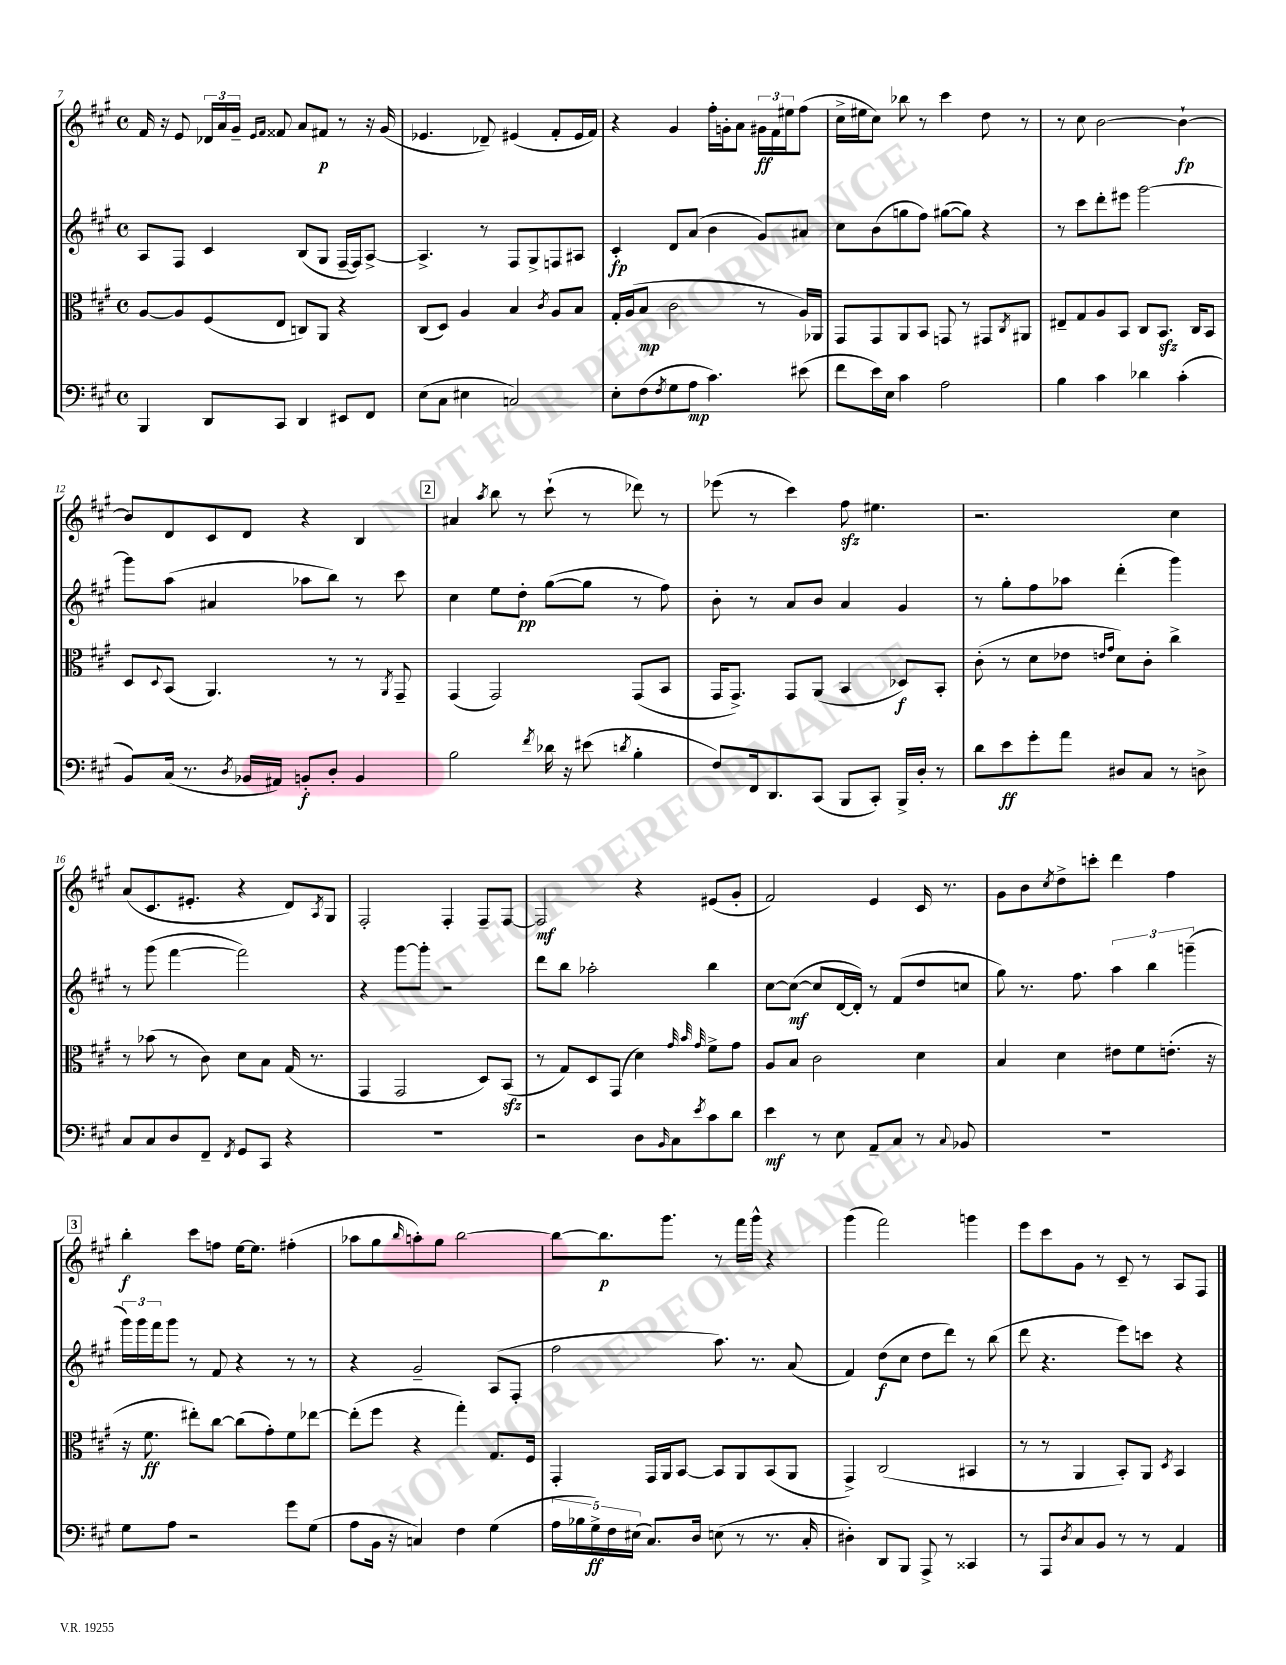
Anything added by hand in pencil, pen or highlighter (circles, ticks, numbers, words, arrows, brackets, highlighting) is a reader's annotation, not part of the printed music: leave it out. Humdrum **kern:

**kern	**kern	**kern	**kern
*staff4	*staff3	*staff2	*staff1
*clefF4	*clefC3	*clefG2	*clefG2
*k[f#c#g#]	*k[f#c#g#]	*k[f#c#g#]	*k[f#c#g#]
*M4/4	*M4/4	*M4/4	*M4/4
*met(c)	*met(c)	*met(c)	*met(c)
4BBB/	[8A/L	8A/L	16f#/
.	.	.	16r
.	8A/]	8F#/J	8e/
8DD/L	(8F#/	4c#/	24d-/LL
.	.	.	24a/
.	.	.	24g#~/JJ
.	.	.	16qqe/LL
.	.	.	16qqf#/JJ
8CC#/J	8E/J	.	8f##/
4DD/	8C/L)	(8B/L	8a/L
.	8AA/J	8G#/J	8f#/J
8EE#/L	4r	[16F#~/LL	8r
.	.	16F#/]J)	.
8FF#/J	.	[8A^/J	16r
.	.	.	(16g#/
=	=	=	=
(8E\L	(8C#/L	4.A^/]	4.e-/
8C#\J	8D/J)	.	.
4E#\	4A/	.	.
.	.	8r	8d-~/)
2C/)	4B/	8F#/L	(4e#/
.	.	8G#^/	.
.	8qc#/	.	.
.	8A/L	8F/	8f#'/L
.	8B/J	8A#/J	16e#/L
.	.	.	16f#/JJ)
=	=	=	=
8E'\L	16G#'/LL	4c#'/	4r
.	(16A/J	.	.
(8F#\	8B/J	.	.
8qF#/	.	.	.
8G#\	2c#\	8d/L	4g#/
8A\J	.	(8a/J	.
4.c#\)	.	4b\	16ff#'\LL
.	.	.	16g'\J
.	.	.	8a\J
.	8r	8g#/L)	24g#\LL
.	.	.	24f#\
.	.	.	24ee#\J
(8e#\	16A/LL)	8a#/J	(8ff#\J
.	16AA-/JJ	.	.
=	=	=	=
8f#\L	8GG#/L	8cc#\L	16cc#^\LL
.	.	.	16ee#\J
16e\L)	8GG#/	(8b\	8cc#\J)
16E\JJ	.	.	.
4c#\	8AA/	8gg\	8bb-\
.	8BB/J	8ff#\J)	8r
2A\	8GG/	([8gg#\L	4ccc#\
.	8r	8gg#\]J)	.
.	8GG#/L	4r	8dd\
.	8qC#/	.	.
.	8AA#/J	.	8r
=	=	=	=
4B\	8E#~/L	8r	8r
.	8G#/	8ccc#\L	8cc#\
4c#\	8A/	8ddd'\	[2b\
.	8BB/J	8eee#\J	.
4d-\	8C#/L	[2ggg#\	.
.	8.BB/J	.	.
(4c#'\	.	.	4b`\_
.	16C#/LK	.	.
.	8BB/J	.	.
=	=	=	=
8BB/L)	8D/L	8ggg#\]L	8b/]L
.	8qqD/	.	.
(16C#/Jk	(8BB/J	(8aa\J	8d/
8.r	.	.	.
.	4.AA/)	4a#/	8c#/
8qD/	.	.	.
16BB-/LL	.	.	8d/J
16AA#/JJ)	.	.	.
8BB'/L	.	8aa-\L	4r
8D'/J	8r	8bb\J)	.
4BB/	8r	8r	4B/
.	8qAA/	.	.
.	8GG#~/	8ccc#\	.
=	=	=	=
2B\	(4GG#/	4cc#\	4a#/
.	.	.	8qaa/
.	2GG#/)	8ee\L	8bb\
.	.	8dd'\J	8r
8qf#/	.	.	.
16d-\	.	([8gg#\L	(8ccc#`\
16r	.	.	.
(8e#\	.	8gg#\]J	8r
8qd/	.	.	.
4B'\	(8GG#/L	8r	8ddd-\)
.	8BB/J	8ff#\)	8r
=	=	=	=
8F#/L)	16GG#/LK	8b'\	(8eee-\
.	8.GG#^/J)	.	.
16FF#/k	.	8r	8r
8.DD/	.	.	.
.	8GG#/L	8a/L	4ccc#\)
(8CC#/J	(8AA/J	8b/J	.
8BBB/L	4BB/	4a/	8ff#\
8CC#'/J)	.	.	4.ee#\
16BBB^/LL	8D-/L)	4g#/	.
16D'/JJ	.	.	.
8r	8BB'/J	.	.
=	=	=	=
8d\L	(8c#'\	8r	2.r
8e\	8r	8gg#'\L	.
8g#'\	8d\L	8ff#\	.
8a\J	8e-\J	8aa-\J	.
.	16qqe/LL	.	.
.	16qqg#/JJ	.	.
8D#/L	8d\L)	(4ddd'\	.
8C#/J	8c#'\J	.	.
8r	4cc#^\	4ggg#\)	4cc#\
8D^\	.	.	.
=	=	=	=
8C#/L	8r	8r	(8a/L
8C#/	(8b-\	(8ggg#\	8.c#/
8D/	8r	[4fff#\	.
.	.	.	8.e#'/J
8FF#~/J	8c#\)	.	.
8qFF#/	.	.	.
8GG#/L	8d\L	2fff#\])	4r
8CC#/J	8B\J	.	.
4r	(16G#/	.	8d/L)
.	8.r	.	.
.	.	.	8qA/
.	.	.	8G#/J
=	=	=	=
1r	4GG#/	4r	2F#'/
.	2GG#/	[8ggg#\L	.
.	.	8ggg#'\]J	.
.	.	2r	4F#'/
.	8D/L)	.	8F#~/L
.	(8BB/J	.	[8F#/J
=	=	=	=
2r	8r	8ddd\L	2F#/]
.	8G#/L)	8bb\J	.
.	8D/	2aa-'\	.
.	(8GG#/J	.	.
8D\L	4d\)	.	4r
16qqBB/	.	.	.
8C#\	.	.	.
.	32qqg#/	.	.
.	32qqb/	.	.
8qe/	32qqg#/	.	.
8c#\	8f#^\L	4bb\	(8e#/L
8d\J	8g#\J	.	8g#'/J
=	=	=	=
4e\	8A/L	[8cc#\L	2f#/)
.	8B/J	(8cc#\_J	.
8r	2c#\	8cc#/]L	.
8E\	.	[16d/L	.
.	.	16d'/]JJ)	.
8AA~/L	.	8r	4e/
8C#/J	.	(8f#/L	.
8r	4d\	8dd/	16c#/
.	.	.	8.r
8qqC#/	.	.	.
8BB-/	.	8cc/J	.
=	=	=	=
1r	4B/	8gg#\)	8g#\L
.	.	8.r	8b\
.	.	.	8qcc#/
.	4d\	.	8dd^\
.	.	8.ff#\	.
.	.	.	8ccc'\J
.	8e#\L	6aa\	4ddd\
.	8f#\	.	.
.	.	6bb\	.
.	(8.e'\J	.	4ff#\
.	.	(6ggg~\	.
.	16r	.	.
=	=	=	=
8G#\L	16r	24ggg#\LL)	4bb'\
.	.	24ggg#\	.
.	8.f#\	.	.
.	.	24fff#\J	.
8A\J	.	8ggg#\J	.
2r	8ee#'\L)	8r	8ccc#\L
.	[8cc#\J	8f#/	8ff\J
.	(8cc#\]L	4r	[16ee\LK
.	.	.	8.ee\]J
.	8g#'\)	.	.
8g#\L	8f#\	8r	(4ff#'\
(8G#\J	[8ee-\J	8r	.
=	=	=	=
8A\L	(8ee-'\]L	4r	8aa-\L
16BB\Jk	8ff#\J	.	8gg#\
16r	.	.	.
.	.	.	16qqbb/
4C/)	4r	2g#~/	8aa'\)
.	.	.	8gg#\J
4F#\	4gg#'\)	.	[2bb\
(4G#\	8.G#/L	(8A/L	.
.	.	8F#'/J	.
.	16F#/Jk	.	.
=	=	=	=
20A\LL	4GG#'/	2ff#\	8bb\_L
20B-\	.	.	.
20G#^\)	.	.	.
.	.	.	8.bb\]
20F#\	.	.	.
(20E#\JJ	.	.	.
8.C#/L)	16GG#/LL	.	.
.	16AA/J	.	8.ggg#\J
.	[8BB/J	.	.
16D/Jk	.	.	.
(8E\	8BB/]L	8.aa\)	8r
8r	8AA/	.	16fff#\LL
.	.	8.r	16ggg#^^\JJ
8.r	(8BB/	.	4r
.	8AA/J	(8a/	.
16C#'/	.	.	.
=	=	=	=
4D#'\)	4GG#^/)	4f#/)	(4ggg#\
8DD/L	(2C#/	(8dd\L	2fff#\)
8BBB/J	.	8cc#\J	.
8AAA^/	.	8dd\L	.
8r	.	8ddd\J)	.
4CC##/	4BB#/	8r	4ggg\
.	.	(8bb\	.
=	=	=	=
8r	8r	8ddd\	8eee\L
8AAA/L	8r	4.r	8ccc#\
8qD/	.	.	.
8C#/	4AA/	.	8g#\J
8BB/J	.	.	8r
8r	8BB'/L)	8eee\L)	8c#~/
8r	8AA/J	8ccc\J	8r
.	8qD/	.	.
4AA/	4BB/	4r	8A/L
.	.	.	8F#/J
==	==	==	==
*-	*-	*-	*-
